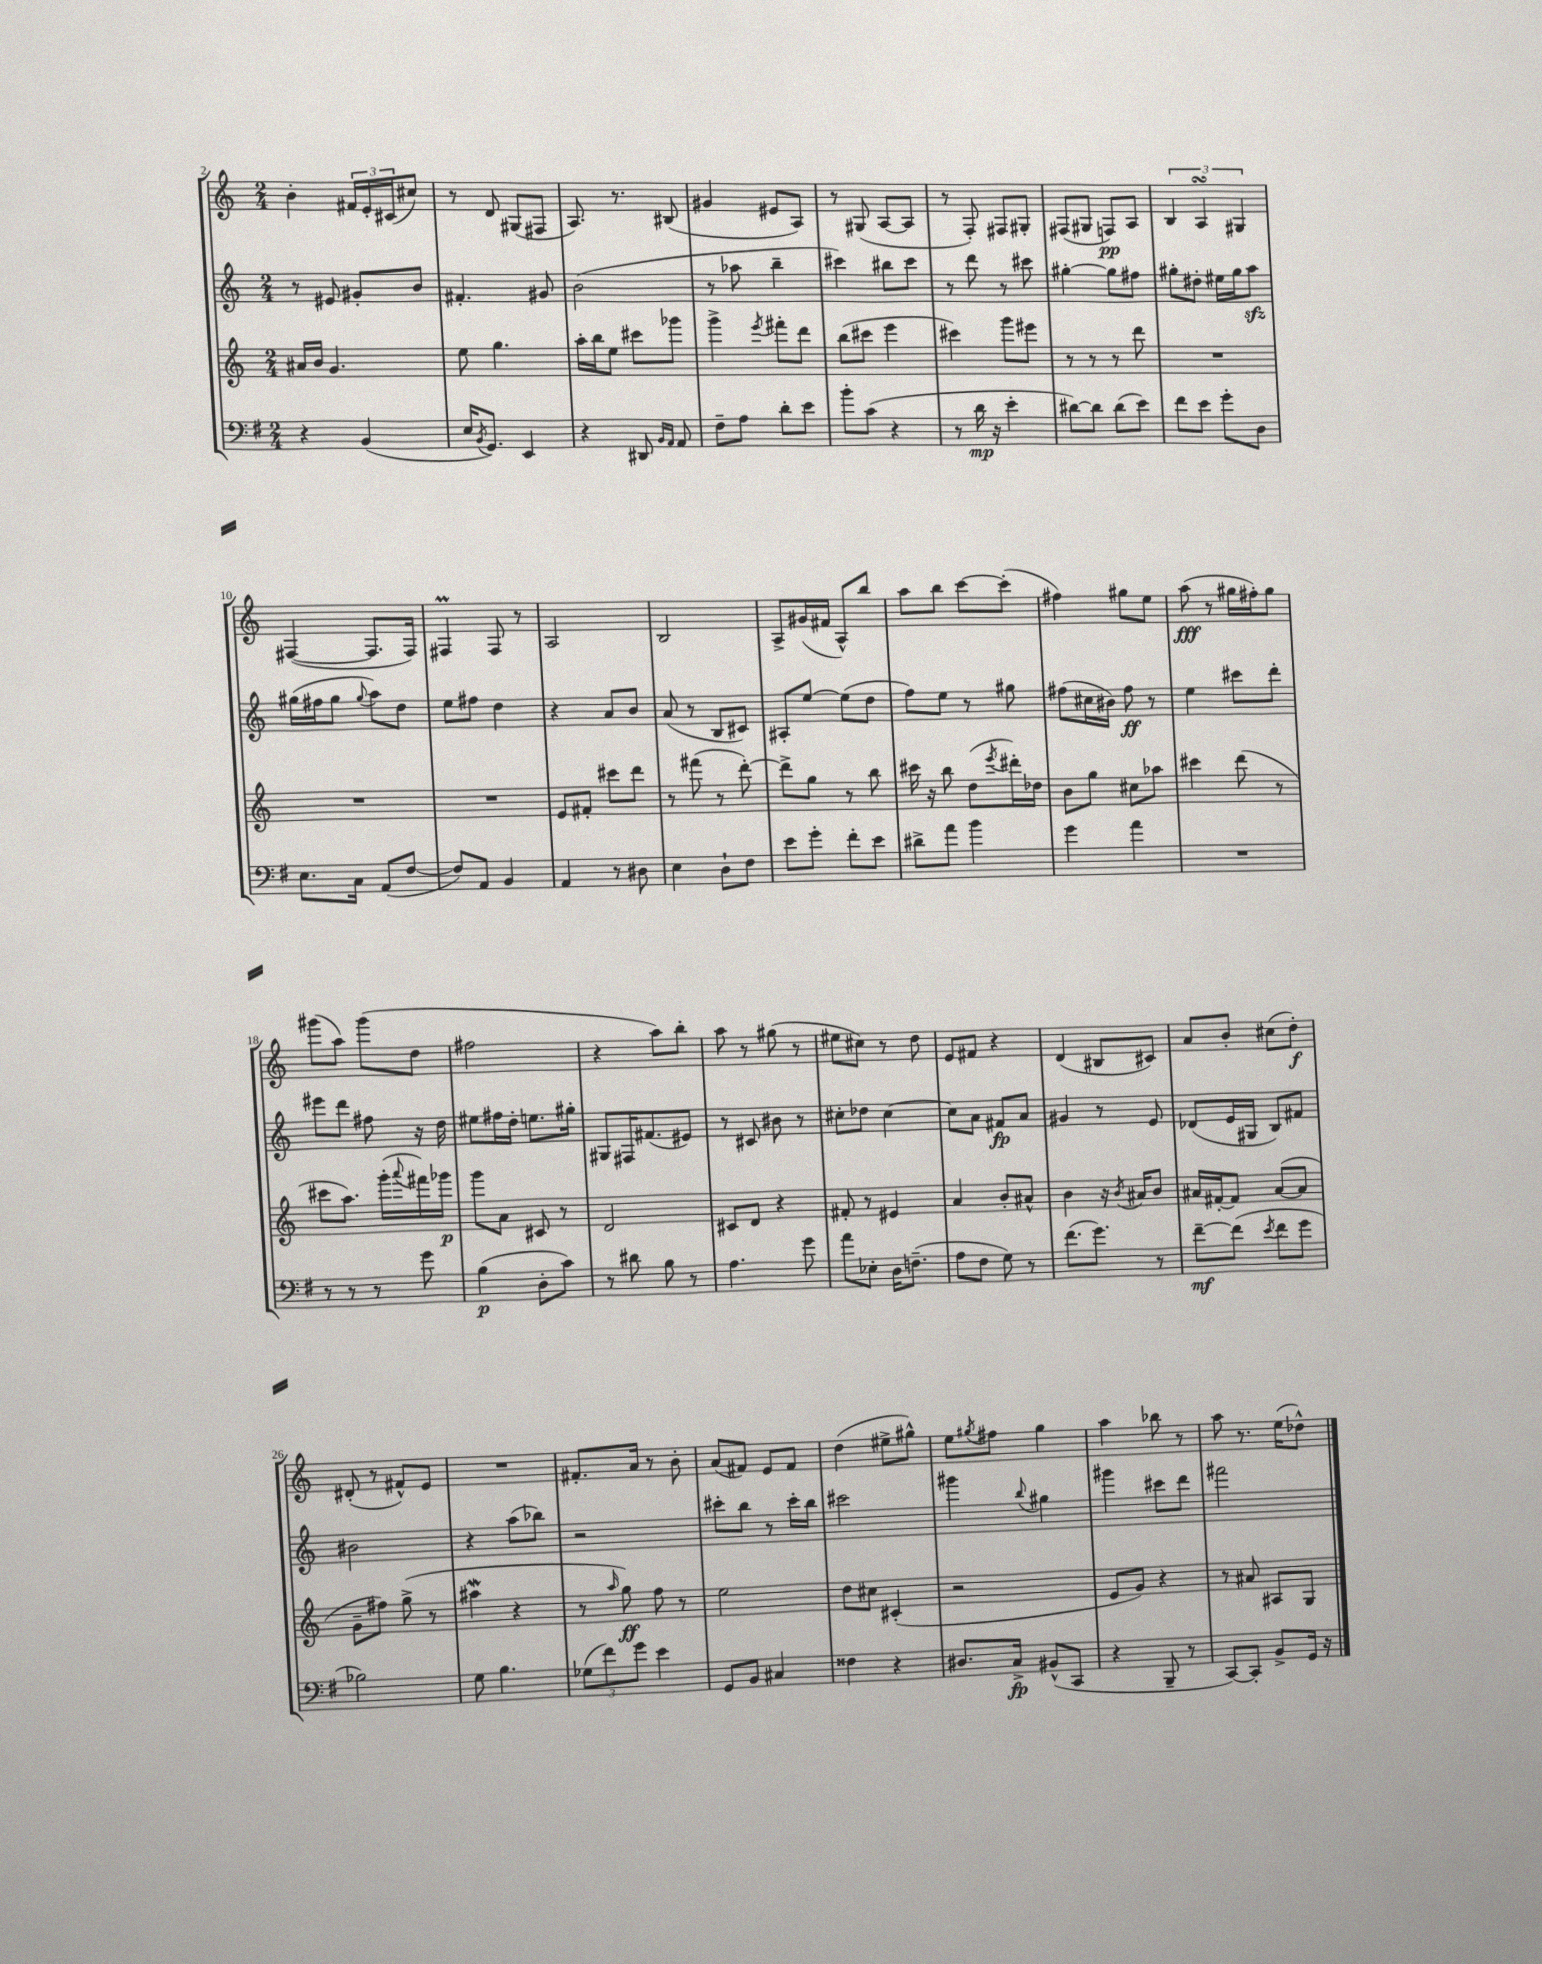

**kern	**kern	**kern	**kern
*staff4	*staff3	*staff2	*staff1
*clefF4	*clefG2	*clefG2	*clefG2
*k[f#]	*k[]	*k[]	*k[]
*M2/4	*M2/4	*M2/4	*M2/4
4r	16a#	8r	4b'
.	16b	.	.
.	4.g	8e#	.
(4BB	.	8g#'	24f#
.	.	.	24e'
.	.	.	(24c#
.	.	8b	8cc#)
=	=	=	=
16E	8ee	4.f#'	8r
8qBB	.	.	.
8.GG)	.	.	.
.	4.gg	.	8d
4EE	.	.	(8G#
.	.	8g#	8F#
=	=	=	=
4r	16aa'	(2b	8.A)
.	16bb	.	.
.	8ee	.	.
.	.	.	8.r
8DD#	8ccc#	.	.
16qqBB	.	.	.
16qqAA	.	.	.
8AA	8ggg-	.	(8B#
=	=	=	=
8F#~	4ggg^	8r	4g#
8A	.	8aa-	.
.	8qeee	.	.
8d'	8fff#'	4bb~	8e#
8e	8ddd	.	8A)
=	=	=	=
8b'	(8bb	4ccc#)	8r
(8c	8ccc#	.	(8G#
4r	4eee	8bb#	[8A
.	.	8ccc#	8A]
=	=	=	=
8r	4ccc#)	8r	8r
16d	.	8ddd	8F')
16r	.	.	.
4e'	8ggg	8r	8F#
.	8eee#	8ccc#	8G#'
=	=	=	=
[8d#)	8r	[4gg#'	(8F#
8d#]	8r	.	8G#
(8d#	8r	8gg#]	8F)
8e)	8ddd	8ff#	8A
=	=	=	=
8f#	2r	8gg#'	6B
8e	.	8dd#'	.
.	.	.	6A
8g'	.	16ee#	.
.	.	16gg#	.
.	.	.	6G#
8D	.	8aa	.
=	=	=	=
8.E	2r	(16gg#	([4F#
.	.	16ff#	.
.	.	8gg#	.
16C	.	.	.
.	.	8qqgg#	.
(8AA	.	8aa)	8.F#]
[8F#	.	8dd	.
.	.	.	16F#)
=	=	=	=
8F#])	2r	8ee	4F#
8AA	.	8ff#	.
4BB	.	4dd	8F#
.	.	.	8r
=	=	=	=
4AA	8e	4r	2A
.	8f#'	.	.
8r	8ccc#	8a	.
8D#	8ddd	8b	.
=	=	=	=
4E	8r	(8a	2B
.	(8fff#	8r	.
8D`	8r	8B	.
8F#	[8ddd')	8c#)	.
=	=	=	=
8e	8ddd^]	8A#'	8A^
8g'	8gg	[8ee	(16g#
.	.	.	16f#
8f#'	8r	(8ee]	8A^^)
8e	8bb	8dd	8bb
=	=	=	=
8d#^	16ccc#	8ff)	8aa
.	16r	.	.
8a	8bb	8ee	8bb
4b	(8dd	8r	[8ccc
.	8qeee	.	.
.	16ddd#')	8gg#	(8ccc']
.	16dd-	.	.
=	=	=	=
4g	8b	(8ff#	4ff#)
.	8gg	16cc#	.
.	.	16b#)	.
4a	8cc#	8ff#	8gg#
.	8aa-	8r	8ee
=	=	=	=
2r	4ccc#	4ee	(8aa
.	.	.	8r
.	(8ddd	8ccc#	16gg#
.	.	.	16ff#')
.	8r	8ddd'	8gg#
=	=	=	=
8r	8ccc#	8eee#	(8ggg#
8r	8.aa)	8ddd	8aa)
8r	.	8ff#	(8ggg#
.	(16ggg'	.	.
.	8qqaaa	.	.
8g	16fff#)	16r	8dd
.	16ggg-	16dd	.
=	=	=	=
(4B	8ggg	8ee#	2ff#
.	8a	16ff#	.
.	.	16dd'	.
8D'	8c#	8.ee	.
8c)	8r	.	.
.	.	16gg#'	.
=	=	=	=
8r	2d	8G#	4r
8d#	.	16F#	.
.	.	(8.f#	.
8B	.	.	8aa)
8r	.	8e#)	8bb'
=	=	=	=
4.A	8c#	8r	8aa
.	8d	8c#	8r
.	4r	8b#	(8gg#
8g	.	8r	8r
=	=	=	=
8a	8f#'	8cc#'	8ee#
8E-'	8r	8dd-	8cc#)
16D	4e#	[4cc#	8r
(8.F~	.	.	.
.	.	.	8dd
=	=	=	=
8A	4a	8cc#]	8e
8F#	.	8a	8f#
8G)	8b'	8f#	4r
8r	8a#^^	8a	.
=	=	=	=
(8.f#	4b	4g#	(4d
8.g)	.	.	.
.	16r	8r	8B#
.	8qb	.	.
.	16a#	.	.
8r	8b	8e	8c#)
=	=	=	=
[8f#~	16a#	(8d-	8a
.	[16f#'	.	.
(8f#]	8f#]	16e	8b'
.	.	16G#	.
8qe	.	.	.
8f#	([8a#	8B)	(8cc#
8g	8a#]	8f#	8dd')
=	=	=	=
2B-)	8g~	2b#	(8d#'
.	8ff#)	.	8r
.	(8gg^	.	8f#^^)
.	8r	.	8e
=	=	=	=
8G	4aa#	4r	2r
4.B	.	.	.
.	4r	(8aa	.
.	.	8bb-)	.
=	=	=	=
(12G-	8r	2r	8.f#'
12f#)	.	.	.
.	16qqaa	.	.
.	8gg)	.	.
12g	.	.	.
.	.	.	16a
4e	8ff	.	8r
.	8r	.	8b'
=	=	=	=
8GG	2ee	8ccc#'	(8a
8BB	.	8bb	8f#)
4C#	.	8r	8e
.	.	16ccc#'	8f#
.	.	16bb	.
=	=	=	=
4F##	8dd	2ccc#	(4dd
.	8cc#	.	.
4r	(4c#'	.	8ee#^
.	.	.	8gg#^^)
=	=	=	=
8.D#	2r	4ggg#	8ee
.	.	.	8qgg#
.	.	.	8ff#
16C^	.	.	.
.	.	8qqbb	.
(8BB#^^	.	4gg#	4gg#
8CC	.	.	.
=	=	=	=
4r	8e	4ggg#	4aa
.	8g)	.	.
8BBB~	4r	8ccc#	8bb-
8r	.	8ddd	8r
=	=	=	=
[8CC)	8r	2fff#	8aa
8CC']	8a#	.	8.r
8BB^	8A#	.	.
.	.	.	(16ee
16GG	8G	.	8dd-^^)
16r	.	.	.
==	==	==	==
*-	*-	*-	*-
